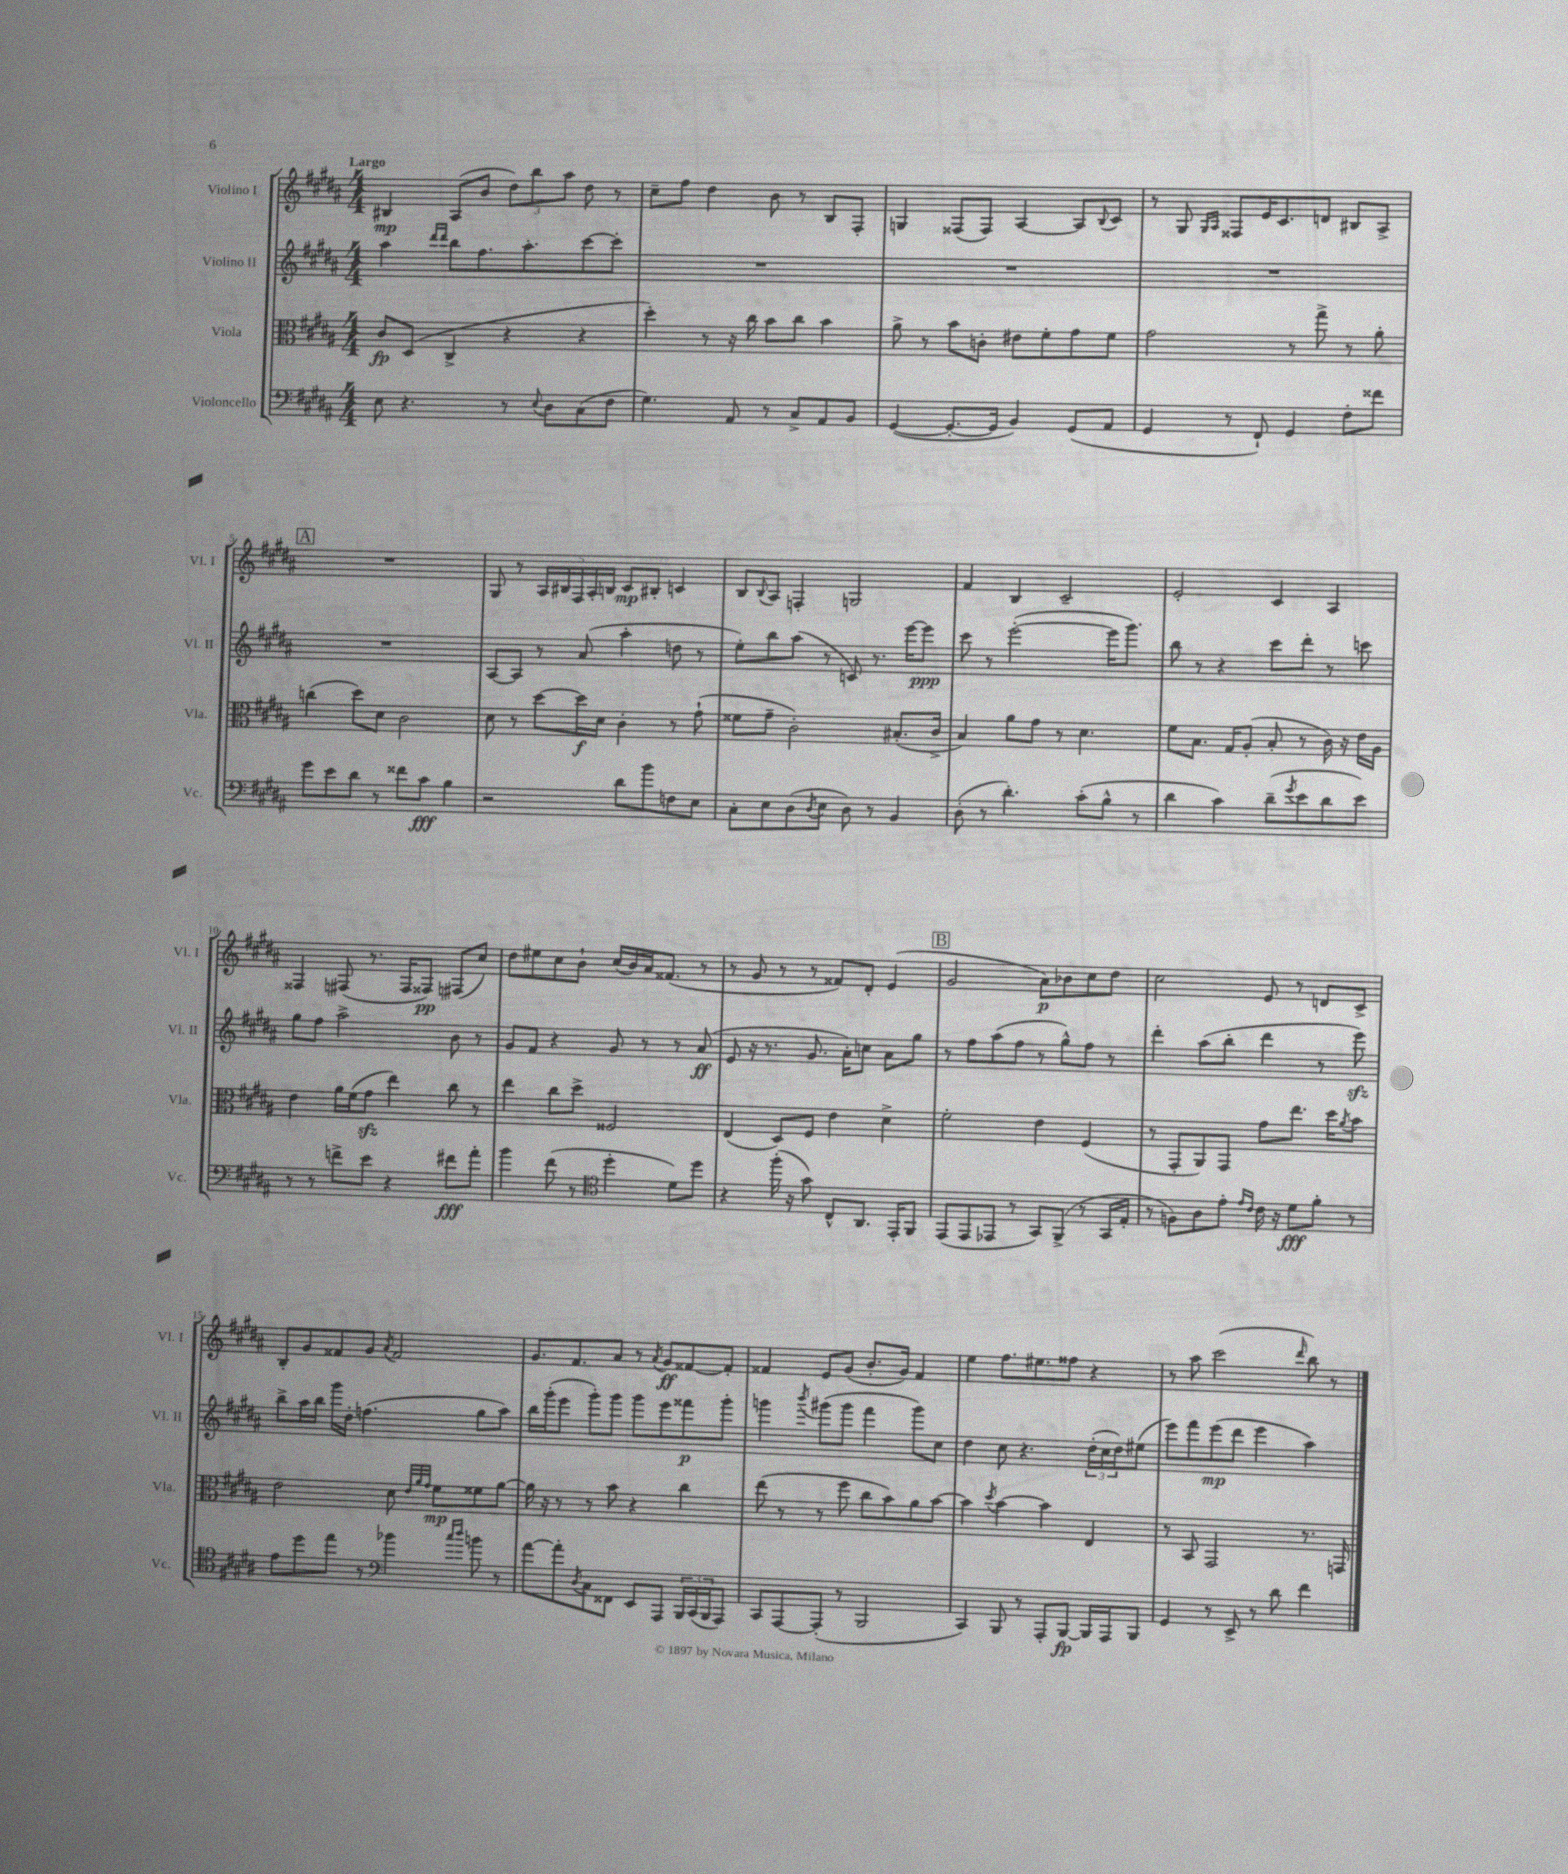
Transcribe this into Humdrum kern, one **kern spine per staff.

**kern	**dynam	**kern	**dynam	**kern	**dynam	**kern	**dynam
*part4	*part4	*part3	*part3	*part2	*part2	*part1	*part1
*staff4	*staff4	*staff3	*staff3	*staff2	*staff2	*staff1	*staff1
*I"Violoncello	*	*I"Viola	*	*I"Violino II	*	*I"Violino I	*
*I'Vc.	*	*I'Vla.	*	*I'Vl. II	*	*I'Vl. I	*
*clefF4	*	*clefC3	*	*clefG2	*	*clefG2	*
*k[f#c#g#d#a#]	*	*k[f#c#g#d#a#]	*	*k[f#c#g#d#a#]	*	*k[f#c#g#d#a#]	*
*M4/4	*	*M4/4	*	*M4/4	*	*M4/4	*
=1	=1	=1	=1	=1	=1	=1	=1
!	!	!	!	!	!	!LO:TX:a:B:t=Largo	!
8E\	.	8c#/L	fp	4aa#\	.	4B#X/	mp
4.r	.	(8D#/J	.	.	.	.	.
.	.	.	.	16qqddd#/LL	.	.	.
.	.	.	.	16qqddd#/JJ	.	.	.
.	.	4C#^/	.	8bb\L	.	(8A#/L	.
.	.	.	.	8.ff#\	.	8b/J	.
8r	.	4r	.	.	.	12dd#\L)	.
.	.	.	.	8.aa#'\	.	.	.
.	.	.	.	.	.	12bb\	.
8qqE/	.	.	.	.	.	.	.
8D#\L	.	.	.	.	.	.	.
.	.	.	.	.	.	12aa#\J	.
(8C#\	.	4r	.	[8ccc#\	.	8dd#\	.
8F#\J	.	.	.	8ccc#'\J]	.	8r	.
=2	=2	=2	=2	=2	=2	=2	=2
4.G#\)	.	4dd#'\)	.	1r	.	8cc#~\L	.
.	.	.	.	.	.	8ff#\J	.
.	.	8r	.	.	.	4dd#\	.
8AA#/	.	16r	.	.	.	.	.
.	.	16cc#\	.	.	.	.	.
8r	.	8b\L	.	.	.	8b\	.
8C#^/L	.	8cc#\J	.	.	.	8r	.
8AA#/	.	4b\	.	.	.	8B/L	.
8BB/J	.	.	.	.	.	8F#'/J	.
=3	=3	=3	=3	=3	=3	=3	=3
([4GG#/	.	8a#^\	.	1r	.	4Gn/	.
.	.	8r	.	.	.	.	.
8.GG#'/L_	.	8b\L	.	.	.	(8F##X/L	.
.	.	8cn'\J	.	.	.	8F##/J)	.
16GG#/Jk]	.	.	.	.	.	.	.
4BB/)	.	8e#X\L	.	.	.	[4A#/	.
.	.	8f#'\	.	.	.	.	.
(8GG#/L	.	8g#\	.	.	.	8A#/L]	.
.	.	.	.	.	.	8qqB/	.
8AA#/J	.	8f#\J	.	.	.	8c#/J	.
=4	=4	=4	=4	=4	=4	=4	=4
4GG#/	.	2g#\	.	1r	.	8r	.
.	.	.	.	.	.	8G#/	.
.	.	.	.	.	.	16qqG#/LL	.
.	.	.	.	.	.	16qqA#/JJ	.
8r	.	.	.	.	.	8F##X/L	.
8FF#`/)	.	.	.	.	.	16e/K	.
.	.	.	.	.	.	8.c#/	.
4GG#/	.	8r	.	.	.	.	.
.	.	8gg#^\	.	.	.	8dn/J	.
8F#'\L	.	8r	.	.	.	8B#X/L	.
8f##X\J	.	8a#'\	.	.	.	8A#^/J	.
!!LO:LB:g=z
!!LO:REH:place=s1:t=A
=5	=5	=5	=5	=5	=5	=5	=5
8g#\L	.	(4ccn\	.	1r	.	1r	.
8e\	.	.	.	.	.	.	.
8d#\J	.	8dd#\L)	.	.	.	.	.
8r	.	8d#\J	.	.	.	.	.
8f##X\L	.	2c#\	.	.	.	.	.
8c#\J	fff	.	.	.	.	.	.
4B\	.	.	.	.	.	.	.
=6	=6	=6	=6	=6	=6	=6	=6
2r	.	8d#\	.	[8A#/L	.	8G#/	.
.	.	8r	.	8A#/J]	.	8r	.
.	.	[8dd#\L	.	8r	.	20A#/LL	.
.	.	.	.	.	.	20B#X/	.
.	.	.	.	.	.	20F#/	.
.	.	16dd#\L]	f	(8a#/	.	.	.
.	.	.	.	.	.	20A#'/	.
.	.	16d#\JJ	.	.	.	.	.
.	.	.	.	.	.	20Bn/JJ	.
8d#\L	.	4c#'\	.	4aa#'\	.	8c#/L	mp
8b\	.	.	.	.	.	8B#X'/J	.
8Fn\	.	8r	.	8ddn\	.	4cn/	.
8E\J	.	(8g#`\	.	8r	.	.	.
=7	=7	=7	=7	=7	=7	=7	=7
8C#'\L	.	8f##X\L	.	8ee'\L)	.	8B/L	.
.	.	.	.	.	.	8qqB/	.
8E\	.	8g#~\J	.	8bb\	.	8A#/J	.
(8D#\	.	2c#'\)	.	(8aa#\J	.	4Fn'/	.
8qD#/	.	.	.	.	.	.	.
8E\J	.	.	.	8r	.	.	.
8D#\)	.	.	.	8cn/)	.	2Gn/	.
8r	.	.	.	8.r	.	.	.
4BB/	.	(8.B#X'/L	.	.	.	.	.
.	.	.	.	[16eee\KL	.	.	.
.	.	.	.	8eee\J]	ppp	.	.
.	.	16c#^/Jk	.	.	.	.	.
=8	=8	=8	=8	=8	=8	=8	=8
(8D#'\	.	4B/)	.	8ccc#\	.	4f#/	.
8r	.	.	.	8r	.	.	.
4.d#'\)	.	8a#\L	.	([2eee'\	.	4B/	.
.	.	8g#\J	.	.	.	.	.
.	.	8r	.	.	.	2c#~/	.
(8c#'\L	.	4.d#\	.	.	.	.	.
8B^^\J	.	.	.	16eee\KL]	.	.	.
.	.	.	.	8.ggg#\J)	.	.	.
8r	.	.	.	.	.	.	.
=9	=9	=9	=9	=9	=9	=9	=9
4d#\	.	8f#\L	.	8bb\	.	2e'/	.
.	.	8.B\J	.	8r	.	.	.
4c#\)	.	.	.	4r	.	.	.
.	.	16G#/KL	.	.	.	.	.
.	.	(8A#'/J	.	.	.	.	.
(8d#~\L	.	8B'/	.	8ccc#\L	.	4c#/	.
8qg#/	.	.	.	.	.	.	.
8e\	.	8r	.	8ddd#'\J	.	.	.
8d#\	.	16c#\)	.	8r	.	4A#/	.
.	.	16r	.	.	.	.	.
8e\J)	.	16e\LL	.	8cccn\	.	.	.
.	.	16A#\JJ	.	.	.	.	.
!!LO:LB:g=z
=10	=10	=10	=10	=10	=10	=10	=10
8r	.	4e\	.	8gg#\L	.	4F##X/	.
8r	.	.	.	8ff#\J	.	.	.
8fn^\L	.	16a#\LL	.	2aa#^\	.	(8F#X/	.
.	.	(16f#\J	.	.	.	.	.
8e\J	.	8g#zz\J	.	.	.	8.r	.
4r	.	4ee\)	.	.	.	.	.
.	.	.	.	.	.	16F#/KL	.
.	.	.	.	.	.	8F##X/J)	pp
8f#X\L	fff	8cc#\	.	8b\	.	(8F#X/L	.
8a#'\J	.	8r	.	8r	.	8cc#/J)	.
=11	=11	=11	=11	=11	=11	=11	=11
4b\	.	4ee\	.	8g#/L	.	8dd#\L	.
.	.	.	.	8f#/J	.	8ee#X\	.
(8f#\	.	8cc#\L	.	4r	.	8cc#\	.
8r	.	8dd#^\J	.	.	.	8b`\J	.
*clefC4	*	*	*	*	*	*	*
4dd#'\	.	2F##X/	.	8g#/	.	(16cc#/LL	.
.	.	.	.	.	.	16b/)	.
.	.	.	.	8r	.	16a#/J	.
.	.	.	.	.	.	(8.f##X/J	.
8d#\L)	.	.	.	8r	.	.	.
8dd#\J	.	.	.	(8a#/	ff	8r	.
=12	=12	=12	=12	=12	=12	=12	=12
4r	.	(4E/	.	8e/	.	8r	.
.	.	.	.	16r	.	8g#/	.
.	.	.	.	8.r	.	.	.
(16ff#'\	.	8D#/L)	.	.	.	8r	.
16r	.	.	.	.	.	.	.
8g#\)	.	8F#/J	.	8.g#/	.	8r	.
8C#^^/L	.	4e\	.	.	.	8f##X/L)	.
.	.	.	.	16a#'\KL)	.	.	.
8.AA#/J	.	.	.	8ccn\J	.	8d#'/J	.
.	.	4d#^\	.	8a#\L	.	(4e/	.
16EE'/KL	.	.	.	.	.	.	.
8FF#/J	.	.	.	8gg#\J	.	.	.
!!LO:REH:place=s1:t=B
=13	=13	=13	=13	=13	=13	=13	=13
(8EE/L	.	2f#'\	.	8r	.	2g#/	.
8EE/	.	.	.	8ff#\L	.	.	.
8EE-X/J	.	.	.	(8aa#\	.	.	.
8r	.	.	.	8ff#\J	.	.	.
8GG#/L)	.	4e\	.	8r	.	8a#\L)	p
(8FF#^/J	.	.	.	8gg#^^\L)	.	8b-X\	.
8r	.	(4F#/	.	8ff#\J	.	8cc#\	.
16GG#/LL	.	.	.	8r	.	8dd#\J	.
16E'/JJ	.	.	.	.	.	.	.
=14	=14	=14	=14	=14	=14	=14	=14
8r	.	8r	.	4ddd#'\	.	2cc#\	.
8Fn\L)	.	8GG#'/L	.	.	.	.	.
8A#\	.	8AA#/)	.	(8aa#\L	.	.	.
8e'\J	.	8GG#/J	.	8bb'\J	.	.	.
16qqe/LL	.	.	.	.	.	.	.
16qqc#/JJ	.	.	.	.	.	.	.
16c#\	.	8g#\L	.	4ddd#\	.	8e/	.
16r	.	.	.	.	.	.	.
8d#\L	fff	8.ee\J	.	.	.	8r	.
8f#'\J	.	.	.	8r	.	8dn/L	.
.	.	16dd#\KL	.	.	.	.	.
.	.	8qa#/	.	.	.	.	.
8r	.	8b\J	.	8eeezz\)	.	8c#^/J	.
!!LO:LB:g=z
=15	=15	=15	=15	=15	=15	=15	=15
8e\L	.	2e\	.	8bb^\L	.	8B'/L	.
8dd#\	.	.	.	16aa#\L	.	8g#/	.
.	.	.	.	16bb\JJ	.	.	.
8ee\J	.	.	.	16ggg#\LL	.	8f##X/	.
.	.	.	.	16dd#'\JJ	.	.	.
8r	.	.	.	(4.ffn\	.	8g#/J	.
*clefF4	*	*	*	*	*	*	*
.	.	.	.	.	.	8qa#/	.
4b-X\	.	8d#\	.	.	.	2f##/	.
.	.	32qqe/LLL	.	.	.	.	.
.	.	32qqa#/	.	.	.	.	.
.	.	32qqg#/JJJ	.	.	.	.	.
.	.	8f#\L	mp	.	.	.	.
16qqcc#/LL	.	.	.	.	.	.	.
16qqdd#/JJ	.	.	.	.	.	.	.
8bn\	.	8f##X\	.	8gg#\L	.	.	.
8r	.	[8a#\J	.	8aa#\J)	.	.	.
=16	=16	=16	=16	=16	=16	=16	=16
[8a#\L	.	16a#\]	.	16bb\LL	.	8.g#/L	.
.	.	16r	.	(16ggg#'\J	.	.	.
8a#'\]	.	8r	.	8eee\J	.	.	.
.	.	.	.	.	.	8.f#/	.
8qD#/	.	.	.	.	.	.	.
8C#\	.	8r	.	8ggg#'\L)	.	.	.
8FF##X\J	.	8b\	.	8ggg#\J	.	8a#/J	.
8EE/L	.	4r	.	8ggg#\L	.	8r	.
.	.	.	.	.	.	8qa#/	.
8AAA#/J	.	.	.	8eee\	.	8g#/L	ff
24BBB/LL	.	4cc#\	.	8fff##X\	p	[8f##X/	.
(24CC#/	.	.	.	.	.	.	.
24BBB/J	.	.	.	.	.	.	.
8AAA#/J)	.	.	.	8ggg#'\J	.	8f##'/J]	.
=17	=17	=17	=17	=17	=17	=17	=17
8CC#/L	.	(8ee\	.	4gggn\	.	4f##X/	.
[8AAA#/	.	8r	.	.	.	.	.
.	.	.	.	8qbbb/	.	.	.
(8AAA#'/J]	.	8r	.	(8ggg#X\L	.	8e/L	.
8r	.	8ff#\	.	8ggg#\J	.	(8g#/J	.
2BBB/	.	8cc#\L	.	4fff#\	.	8.b'/L	.
.	.	8b\)	.	.	.	.	.
.	.	.	.	.	.	16g#/Jk)	.
.	.	8a#\	.	8ggg#\L)	.	4f##/	.
.	.	[8b\J	.	8cc#\J	.	.	.
=18	=18	=18	=18	=18	=18	=18	=18
4CC#/)	.	4b\]	.	4dd#\	.	4ee\	.
.	.	8qdd#/	.	.	.	.	.
8BBB/	.	[4b\	.	8cc#\	.	8.ff#\L	.
8r	.	.	.	4.r	.	.	.
.	.	.	.	.	.	8.ee#X\	.
8AAA#'/L	.	4b\]	.	.	.	.	.
[8BBB/J	fp	.	.	.	.	8ff##X\J	.
16BBB/LL]	.	4E/	.	(24dd#'\LL	.	4r	.
.	.	.	.	24cc#\	.	.	.
16AAA#/J	.	.	.	.	.	.	.
.	.	.	.	24dd#\J)	.	.	.
8BBB/J	.	.	.	(8ee#X\J	.	.	.
=19	=19	=19	=19	=19	=19	=19	=19
4GG#/	.	8r	.	8eee\L)	.	8r	.
.	.	8BB/	.	8fff#\	.	8aa#\	.
8r	.	2GG#/	.	(8eee\	mp	(2ccc#\	.
8EE^/	.	.	.	8ddd#\J	.	.	.
8r	.	.	.	4eee\	.	.	.
8d#\	.	.	.	.	.	.	.
.	.	.	.	.	.	16qqddd#/	.
4f#\	.	8.r	.	4aa#\)	.	8bb\)	.
.	.	.	.	.	.	8r	.
.	.	16GGn/	.	.	.	.	.
==	==	==	==	==	==	==	==
*-	*-	*-	*-	*-	*-	*-	*-
